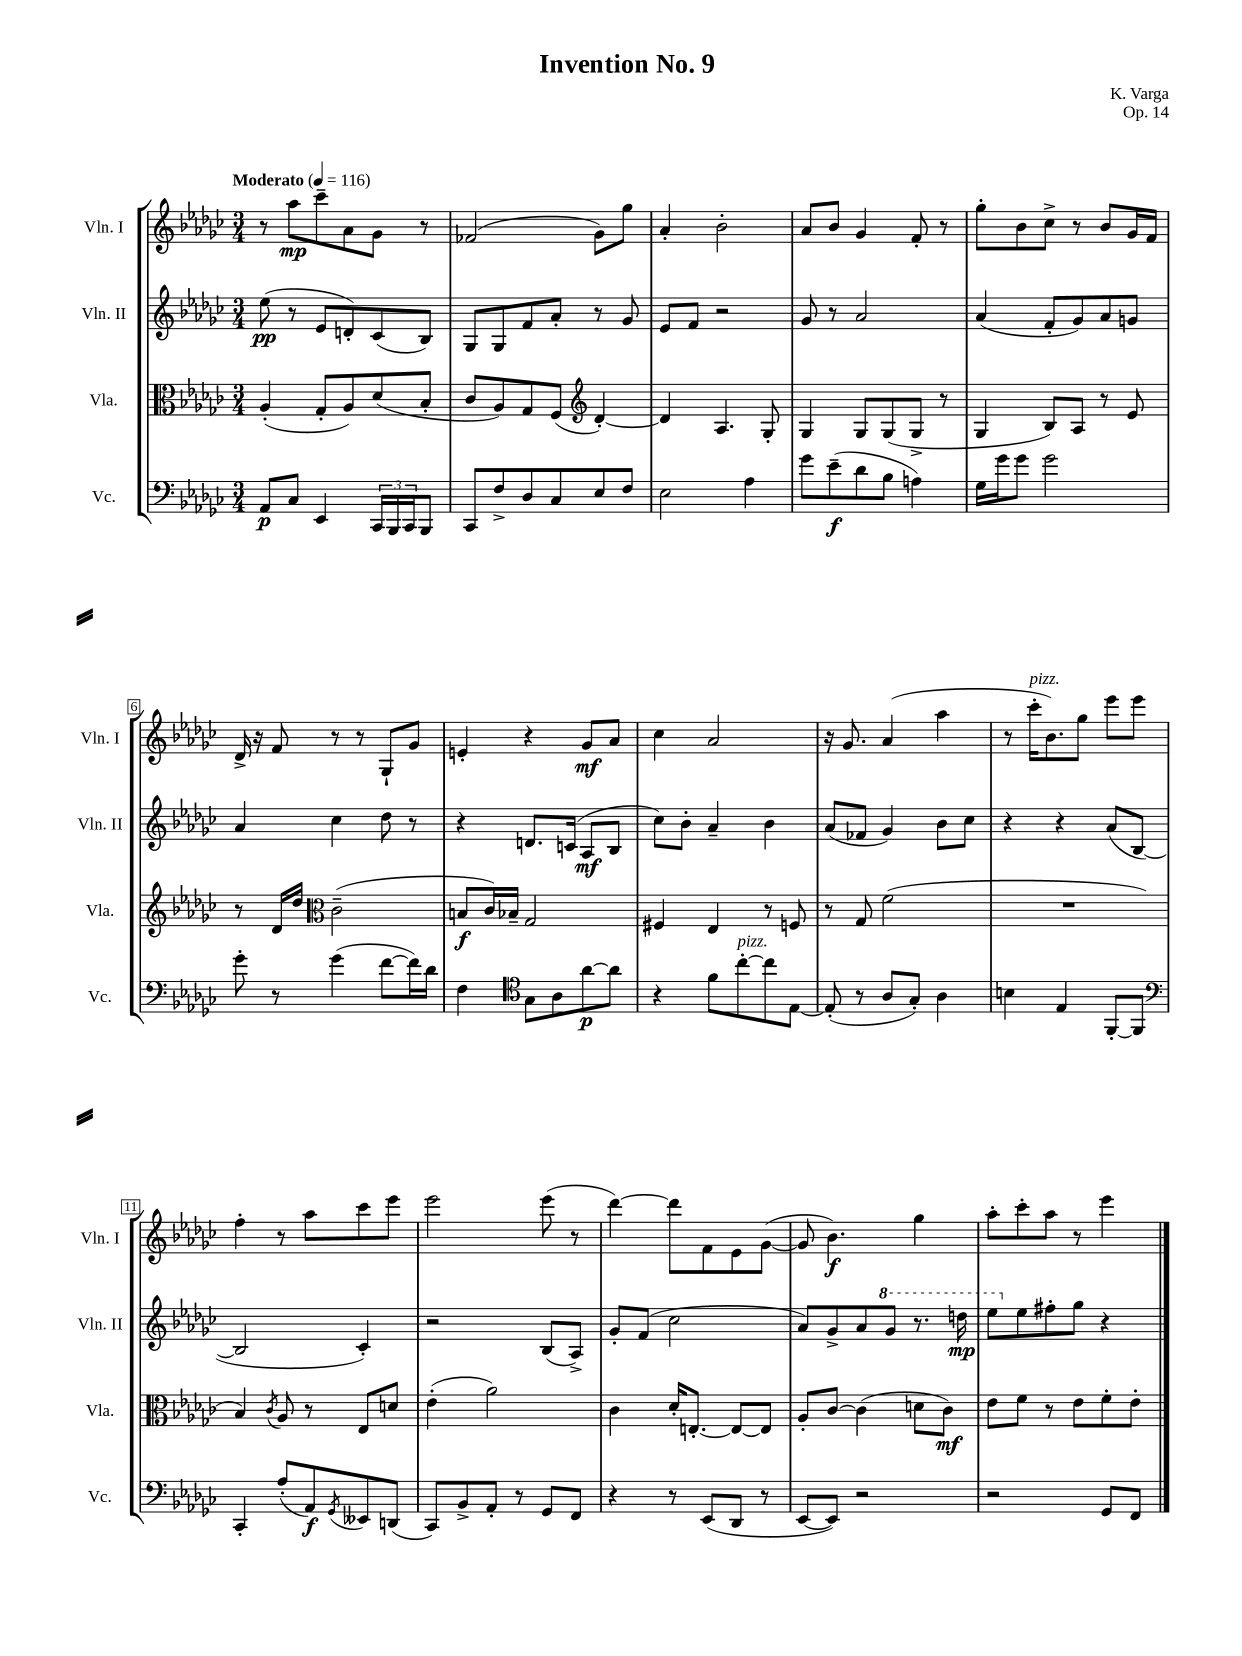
\header { title = "Invention No. 9" composer = "K. Varga" opus = "Op. 14" }
<<
\new StaffGroup <<
\new Staff = "s0" \with { instrumentName = "Vln. I" shortInstrumentName = "Vln. I" } {
    \clef treble \key ges \major \numericTimeSignature \time 3/4 \tempo "Moderato" 4 = 116
    r8 aes''8\mp ces'''8-- aes'8 ges'8 r8 |
    fes'2( ges'8) ges''8 |
    aes'4-. bes'2-. |
    aes'8 bes'8 ges'4 f'8-. r8 |
    ges''8-. bes'8 ces''8-> r8 bes'8 ges'16 f'16 |
    des'16-> r16 f'8 r8 r8 ges8-! ges'8 |
    e'4-. r4 ges'8\mf aes'8 |
    ces''4 aes'2 |
    r16 ges'8. aes'4( aes''4 |
    r8 ces'''16-.^\markup { \italic "pizz." } bes'8.) ges''8 ees'''8 ees'''8 |
    f''4-. r8 aes''8 ces'''8 ees'''8 |
    ees'''2 ees'''8( r8 |
    des'''4~) des'''8 f'8 ees'8 ges'8~( |
    ges'8 bes'4.\f) ges''4 |
    aes''8-. ces'''8-. aes''8 r8 ees'''4 \bar "|." |
}
\new Staff = "s1" \with { instrumentName = "Vln. II" shortInstrumentName = "Vln. II" } {
    \clef treble \key ges \major \numericTimeSignature \time 3/4
    ees''8\pp( r8 ees'8 d'8-.) ces'8( bes8) |
    ges8 ges8 f'8 aes'8-. r8 ges'8 |
    ees'8 f'8 r2 |
    ges'8 r8 aes'2 |
    aes'4( f'8-. ges'8) aes'8 g'8 |
    aes'4 ces''4 des''8 r8 |
    r4 d'8. c'16( aes8\mf bes8 |
    ces''8) bes'8-. aes'4-- bes'4 |
    aes'8( fes'8 ges'4) bes'8 ces''8 |
    r4 r4 aes'8( bes8~ |
    bes2 ces'4-.) |
    r2 bes8( aes8->) |
    ges'8-. f'8( ces''2 |
    aes'8) ges'8-> aes'8 \ottava #1 ges''8 r8. d'''16\mp |
    ees'''8 \ottava #0 ees''8 fis''8-. ges''8 r4 \bar "|." |
}
\new Staff = "s2" \with { instrumentName = "Vla." shortInstrumentName = "Vla." } {
    \clef alto \key ges \major \numericTimeSignature \time 3/4
    aes4-.( ges8-. aes8) des'8( bes8-. |
    ces'8 aes8) ges8 f8( \clef treble des'4~-.) |
    des'4 aes4. ges8-. |
    ges4 ges8 ges8( ges8-> r8 |
    ges4 bes8) aes8 r8 ees'8 |
    r8 des'16 des''16 \clef alto ces'2--( |
    b8\f ces'16) bes16-- ges2 |
    fis4 ees4 r8 f8 |
    r8 ges8 f'2( |
    R2. |
    bes4) \acciaccatura { ces'8 } aes8 r8 ees8 d'8 |
    ees'4-.( aes'2) |
    ces'4 des'16-. e8.~-. e8~ e8 |
    aes8-. ces'8~ ces'4( d'8 ces'8\mf) |
    ees'8 f'8 r8 ees'8 f'8-. ees'8-. \bar "|." |
}
\new Staff = "s3" \with { instrumentName = "Vc." shortInstrumentName = "Vc." } {
    \clef bass \key ges \major \numericTimeSignature \time 3/4
    aes,8\p ces8 ees,4 \tuplet 3/2 { ces,16 bes,,16 ces,16 } bes,,8 |
    ces,8 f8-> des8 ces8 ees8 f8 |
    ees2 aes4 |
    ges'8 ees'8--\f( des'8 bes8 a4) |
    ges16 ges'16 ges'8 ges'2 |
    ges'8-. r8 ges'4( f'8~ f'16) des'16 |
    f4 \clef tenor ges8 aes8 aes'8~\p aes'8 |
    r4 f'8 ces''8~-.^\markup { \italic "pizz." } ces''8 ees8~ |
    ees8-.( r8 aes8 ges8-.) aes4 |
    b4 ees4 f,8~-. f,8 |
    \clef bass ces,4-. aes8-.( aes,8\f) \acciaccatura { ges,8 } eeses,8 d,8( |
    ces,8) bes,8-> aes,8-. r8 ges,8 f,8 |
    r4 r8 ees,8( des,8 r8 |
    ees,8~ ees,8) r2 |
    r2 ges,8 f,8 \bar "|." |
}
>>
>>
\layout { \context { \Score \override BarNumber.stencil = #(make-stencil-boxer 0.1 0.3 ly:text-interface::print) } }
